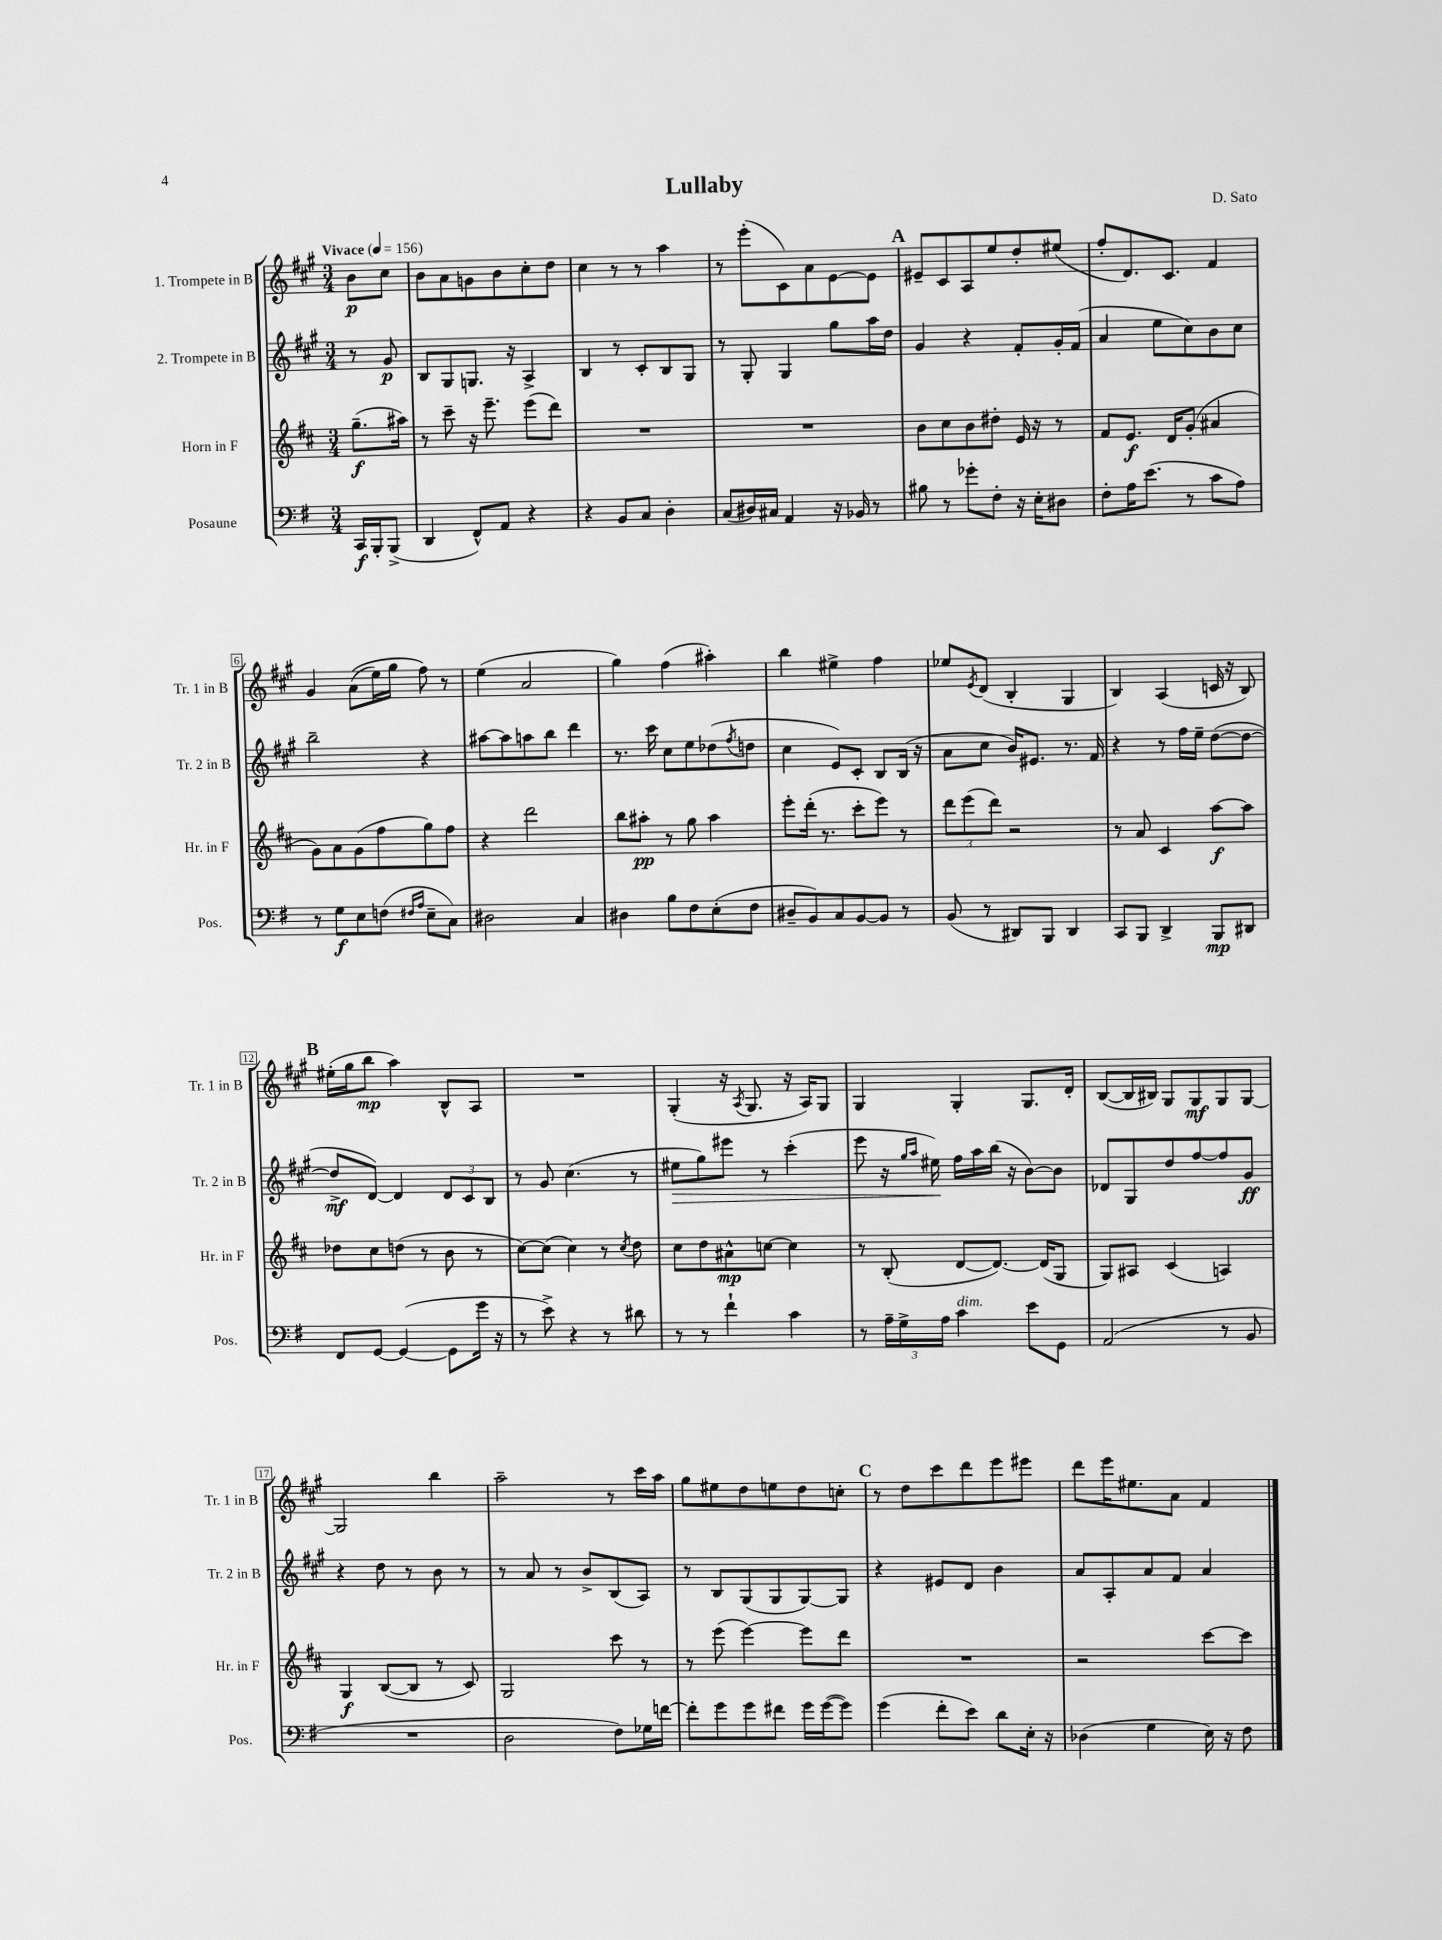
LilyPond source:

\header { title = "Lullaby" composer = "D. Sato" }
<<
\new StaffGroup <<
\new Staff = "s0" \with { instrumentName = "1. Trompete in B" shortInstrumentName = "Tr. 1 in B" } {
    \clef treble \key a \major \numericTimeSignature \time 3/4 \partial 4 \tempo "Vivace" 4 = 156
    b'8\p cis''8 |
    b'8 a'8 g'8 b'8 cis''8-. d''8 |
    cis''4 r8 r8 a''4 |
    r8 e'''8-.( cis'8) a'8 e'8~ e'8 |
    \mark \markup { \bold "A" } eis'8-- cis'8 a8 e''8 d''8-. eis''8( |
    fis''8-. d'8.) cis'8. fis'4 |
    gis'4 a'8(\( e''16) gis''16 fis''8\) r8 |
    e''4( a'2 |
    gis''4) fis''4( ais''4-.) |
    b''4 eis''4-> fis''4 |
    ees''8 \acciaccatura { e'8 } d'8( b4-. gis4 |
    b4) a4( c'16 r16 b8) |
    \mark \markup { \bold "B" } eis''16-.( gis''16 b''8\mp a''4) b8-^ a8 |
    R2. |
    gis4-.( r16 \acciaccatura { a8 } gis8. r16 a16) gis8 |
    gis4 gis4-. gis8. d'16-. |
    b8~( b16 bis16) gis8 gis8\mf gis8 gis8~ |
    gis2 b''4 |
    a''2-- r8 cis'''16 a''16 |
    gis''8 eis''8 d''8 e''8 d''8 c''8-. |
    \mark \markup { \bold "C" } r8 d''8 cis'''8 d'''8 e'''8 eis'''8 |
    d'''8 e'''16 eis''8. a'8 fis'4 \bar "|." |
}
\new Staff = "s1" \with { instrumentName = "2. Trompete in B" shortInstrumentName = "Tr. 2 in B" } {
    \clef treble \key a \major \numericTimeSignature \time 3/4 \partial 4
    r8 gis'8\p |
    b8 gis8 g8. r16 a4-> |
    b4 r8 cis'8-. b8 gis8 |
    r8 gis8-. gis4 gis''8 a''16 d''16 |
    \mark \markup { \bold "A" } gis'4 r4 fis'8-. gis'16-. fis'16( |
    a'4 e''8 cis''8) b'8 cis''8 |
    b''2-- r4 |
    ais''8~ ais''8 a''8 b''8 d'''4 |
    r8. cis'''16 cis''8 e''8 des''8( \acciaccatura { fis''8 } d''8 |
    cis''4 e'8) cis'8-. b8 b16( r16 |
    a'8 cis''8 b'16) eis'8. r8. fis'16 |
    r4 r8 fis''16 e''16-- d''8~( d''8~ |
    \mark \markup { \bold "B" } d''8->\mf d'8~) d'4 \tuplet 3/2 { d'8 cis'8 b8 } |
    r8 gis'8 cis''4.( r8 |
    eis''8\> gis''8) eis'''8 r8 cis'''4-.( |
    e'''8 r16 \grace { gis''16 a''16 } eis''16\!) fis''16 a''16 b''16( r16 b'8~) b'8 |
    des'8 gis8 d''8 fis''8~ fis''8 gis'8\ff |
    r4 d''8 r8 b'8 r8 |
    r8 a'8 r8 b'8-> b8( a8) |
    r8 b8 gis8( gis8 gis8~) gis8 |
    \mark \markup { \bold "C" } r4 eis'8 d'8 b'4 |
    a'8 a8-. a'8 fis'8 a'4 \bar "|." |
}
\new Staff = "s2" \with { instrumentName = "Horn in F" shortInstrumentName = "Hr. in F" } {
    \clef treble \key d \major \numericTimeSignature \time 3/4 \partial 4
    g''8.--\f( ais''16) |
    r8 cis'''8-- r16 e'''8.-- e'''8( d'''8) |
    R2. |
    R2. |
    \mark \markup { \bold "A" } b'8 cis''8 b'8 dis''8-. e'16 r16 r8 |
    fis'8 e'8.\f d'16 g'8-.( ais'4 |
    g'8) a'8 g'8( fis''8 g''8) fis''8 |
    r4 d'''2 |
    b''8 ais''8-.\pp r8 g''8 ais''4 |
    e'''8-. d'''16-.( r8. cis'''8-. e'''8) r8 |
    \tuplet 3/2 { d'''8 e'''8( d'''8) } r2 |
    r8 a'8 cis'4 a''8~\f a''8 |
    \mark \markup { \bold "B" } des''8 cis''8 d''8( r8 b'8 r8 |
    cis''8~) cis''8( cis''4) r8 \acciaccatura { cis''8 } d''8 |
    cis''8 d''8 ais'8-^\mp c''8~ c''4 |
    r8 b8-.( d'8~ d'8.~) d'16( g8 |
    g8) ais8 cis'4( a4) |
    g4\f b8~( b8 r8 cis'8) |
    g2 cis'''8 r8 |
    r8 e'''8( e'''4~) e'''8 d'''8 |
    \mark \markup { \bold "C" } R2. |
    r2 cis'''8~ cis'''8 \bar "|." |
}
\new Staff = "s3" \with { instrumentName = "Posaune" shortInstrumentName = "Pos." } {
    \clef bass \key g \major \numericTimeSignature \time 3/4 \partial 4
    c,16\f b,,16-. b,,8->( |
    d,4 fis,8-^) a,8 r4 |
    r4 b,8 c8 d4-. |
    c8( dis16) cis16 a,4 r16 bes,16 r8 |
    \mark \markup { \bold "A" } bis8 r8 ges'8-. fis8-. r16 e16-. dis8 |
    fis8-. a16 e'8.( r8 c'8 a8) |
    r8 g8\f e8 f8( \grace { fis16 a16 } e8-- c8) |
    dis2 c4 |
    dis4 b8 fis8 e8-.( fis8 |
    dis8-- b,8) c8 b,8~ b,8 r8 |
    b,8( r8 dis,8) b,,8 dis,4 |
    c,8 b,,8 d,4-> b,,8\mp dis,8 |
    \mark \markup { \bold "B" } fis,8 g,8~ g,4~( g,8 g'16 r16 |
    r8 e'8->) r4 r8 dis'8 |
    r8 r8 fis'4-! c'4 |
    r8 \tuplet 3/2 { a16-- g16-> a16 } c'4^\markup { \italic "dim." } e'8 g,8 |
    a,2( r8 b,8 |
    R2. |
    d2 fis8) ges16 f'16~ |
    f'8-. g'8 g'8 fis'8 g'16 g'16~( g'8) |
    \mark \markup { \bold "C" } g'4( fis'8-. e'8) d'8 e16-. r16 |
    des4( g4 e16) r16 fis8 \bar "|." |
}
>>
>>
\layout { \context { \Score \override BarNumber.stencil = #(make-stencil-boxer 0.1 0.3 ly:text-interface::print) } }
